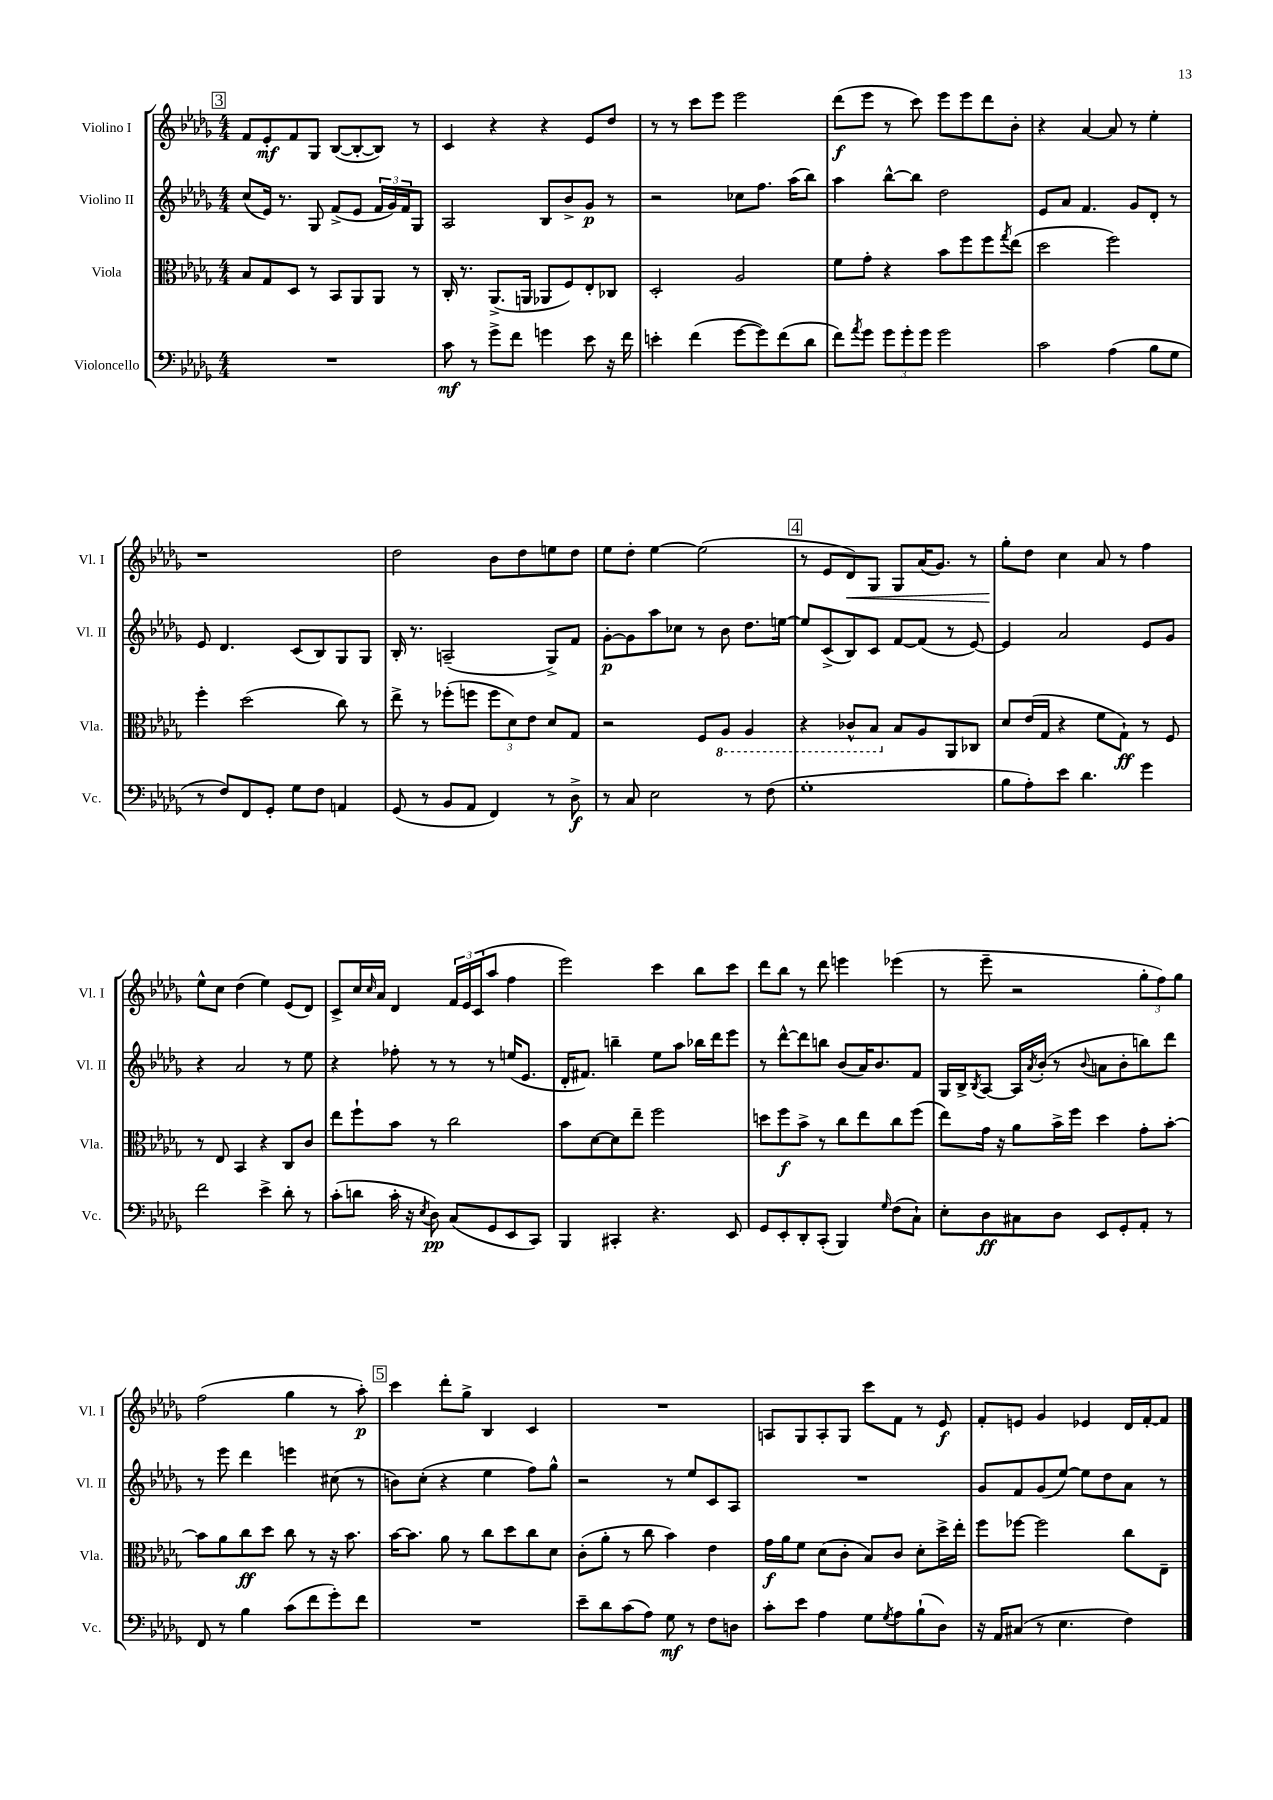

**kern	**kern	**kern	**kern
*staff4	*staff3	*staff2	*staff1
*clefF4	*clefC3	*clefG2	*clefG2
*k[b-e-a-d-g-]	*k[b-e-a-d-g-]	*k[b-e-a-d-g-]	*k[b-e-a-d-g-]
*M4/4	*M4/4	*M4/4	*M4/4
1r	8B-	(8cc	8f
.	8G-	16e-)	8e-'
.	.	8.r	.
.	8D-	.	8f
.	8r	8G-	8G-
.	8BB-	(8f^	([8B-
.	8AA-	8e-	8B-'_
.	8AA-	24f	8B-])
.	.	24g-)	.
.	.	24f	.
.	8r	8G-	8r
=	=	=	=
8c	16C'	2A-	4c
.	8.r	.	.
8r	.	.	.
8g-^	(8.AA-^	.	4r
8f	.	.	.
.	16AA	.	.
4g	8AA-	8B-	4r
.	8F)	8b-^	.
8e-	8E-'	8g-	8e-
16r	8C-	8r	8dd-
16f	.	.	.
=	=	=	=
4e'	2D-'	2r	8r
.	.	.	8r
(4f	.	.	8ccc
.	.	.	8eee-
[8g-	2A-	8cc-	2eee-
8g-])	.	8.ff	.
(8f	.	.	.
.	.	(16aa-	.
8d-	.	8bb-)	.
=	=	=	=
8f)	8f	4aa-	(8ddd-
8qa-	.	.	.
8g-	8g-'	.	8eee-
12g-	4r	[8bb-^^	8r
12g-'	.	.	.
.	.	8bb-]	8ccc)
12g-	.	.	.
2g-	8b-	2dd-	8eee-
.	8ff	.	8eee-
.	8ff	.	8ddd-
.	8qgg-	.	.
.	(8ee-	.	8b-'
=	=	=	=
2c	2dd-	8e-	4r
.	.	8a-	.
.	.	4.f	[4a-
(4A-	2ff)	.	8a-]
.	.	8g-	8r
8B-	.	8d-'	4ee-'
8G-	.	8r	.
=	=	=	=
8r	4ff'	8e-	1r
8F)	.	4.d-	.
8FF	(2dd-	.	.
8GG-'	.	.	.
8G-	.	(8c	.
8F	.	8B-)	.
4AA	8cc)	8G-	.
.	8r	8G-	.
=	=	=	=
(8GG-	8ee-^	16B-'	2dd-
.	.	8.r	.
8r	8r	.	.
8BB-	(8ff-'	(2A~	.
8AA-	8ff	.	.
4FF)	12ff	.	8b-
.	12d-)	.	.
.	.	.	8dd-
.	12e-	.	.
8r	8d-	8G-^)	8ee
8D-^	8G-	8f	8dd-
=	=	=	=
8r	2r	[8g-'	8ee-
8C	.	8g-]	8dd-'
2E-	.	8aa-	[4ee-
.	.	8cc-	.
.	8F	8r	(2ee-]
.	8AA-	8b-	.
8r	4AA-	8.dd-	.
(8F	.	.	.
.	.	[16ee	.
=	=	=	=
1G-'	4r	8ee]	8r
.	.	(8c^	8e-
.	8C-^^	8B-)	8d-)
.	8BB-	8c	8G-
.	8B-	[8f	8G-
.	8A-	(8f]	(16a-
.	.	.	8.g-)
.	8AA-	8r	.
.	8C-	[8e-)	8r
=	=	=	=
8B-	8d-	4e-]	8gg-'
8A-')	(16e-	.	8dd-
.	16G-	.	.
8e-	4r	2a-	4cc
4.d-	.	.	.
.	8f	.	8a-
.	8G-`)	.	8r
4g-	8r	8e-	4ff
.	8F	8g-	.
=	=	=	=
2f	8r	4r	8ee-^^
.	8E-	.	8cc
.	4BB-	2a-	(4dd-
4e-^	4r	.	4ee-)
8d-'	8C	8r	(8e-
8r	8c	8ee-	8d-)
=	=	=	=
(8c'	8ee-	4r	8c^
8d	8ff`	.	16cc
.	.	.	16qqcc
.	.	.	16a-
16c'	8b-	8ff-'	4d-
16r	.	.	.
8qE-	.	.	.
8D-)	8r	8r	.
(8C	2cc	8r	24f
.	.	.	24e-
.	.	.	(24c
8GG-	.	8r	8aa-
8EE-	.	(16ee	4ff
.	.	8.e-	.
8CC)	.	.	.
=	=	=	=
4BBB-	8b-	16d-'	2eee-)
.	.	8.f#)	.
.	[8d-	.	.
4CC#'	8d-]	4bb~	.
.	8ee-~	.	.
4.r	2ff	8ee-	4ccc
.	.	8aa-	.
.	.	16bb-	8bb-
.	.	16ddd-	.
8EE-	.	8eee-	8ccc
=	=	=	=
8GG-	8dd	8r	8ddd-
8EE-'	8ff	[8ddd-^^	8bb-
8DD-'	8b-^	8ddd-]	8r
(8CC'	8r	8bb	8ddd-
4BBB-)	8cc	(8b-	4eee
.	8ee-	16a-)	.
.	.	8.b-	.
16qqG-	.	.	.
(8F	8cc	.	(4eee-
8C`)	(8ff	8f	.
=	=	=	=
8E-'	8ee-)	16G-	8r
.	.	16B-^	.
.	.	8qB-	.
8D-	16g-	[8A-	8eee-~
.	16r	.	.
8C#	8a-	16A-]	2r
.	.	8qa-	.
.	.	(16b-'	.
8D-	16b-^	8r	.
.	16ff	.	.
.	.	8qqb-	.
8EE-	4dd-	8a	.
8GG-'	.	8b-'	.
8AA-'	8g-'	8bb)	12gg-'
.	.	.	12ff)
8r	[8b-'	8ddd-	.
.	.	.	12gg-
=	=	=	=
8FF	8b-]	8r	(2ff
8r	8a-	8eee-	.
4B-	8cc	4ddd-	.
.	8dd-	.	.
(8c	8cc	4eee	4gg-
8f	8r	.	.
8g-')	16r	(8cc#	8r
.	8.b-	.	.
8f	.	8r	8aa-')
=	=	=	=
1r	[16b-	8b)	4ccc
.	8.b-]	.	.
.	.	(8cc'	.
.	8a-	4r	8ddd-'
.	8r	.	8gg-^
.	8cc	4ee-	4B-
.	8dd-	.	.
.	8cc	8ff)	4c
.	8d-	8gg-^^	.
=	=	=	=
8e-~	(8c'	2r	1r
8d-	8a-'	.	.
(8c	8r	.	.
8A-)	8cc	.	.
8G-	4b-)	8r	.
8r	.	8ee-	.
8F	4e-	8c	.
8D	.	8A-	.
=	=	=	=
8c'	16g-	1r	8A
.	16a-	.	.
8e-	8f	.	8G-
4A-	(8d-	.	8A'
.	8c'	.	8G-
8G-	8B-)	.	8ccc
8qG-	.	.	.
8A-	8c	.	8f
(8B-`	8d-'	.	8r
8D-)	16dd-^	.	8e-
.	16ee-'	.	.
=	=	=	=
16r	8ff	8g-	8f'
16AA-	.	.	.
(8C#	[8ff-	8f	8e
8r	2ff-]	(8g-	4g-
4.E-	.	[8ee-)	.
.	.	8ee-]	4e-
.	.	8dd-	.
4F)	8cc	8a-	16d-
.	.	.	[16f'
.	8E-~	8r	8f]
==	==	==	==
*-	*-	*-	*-
